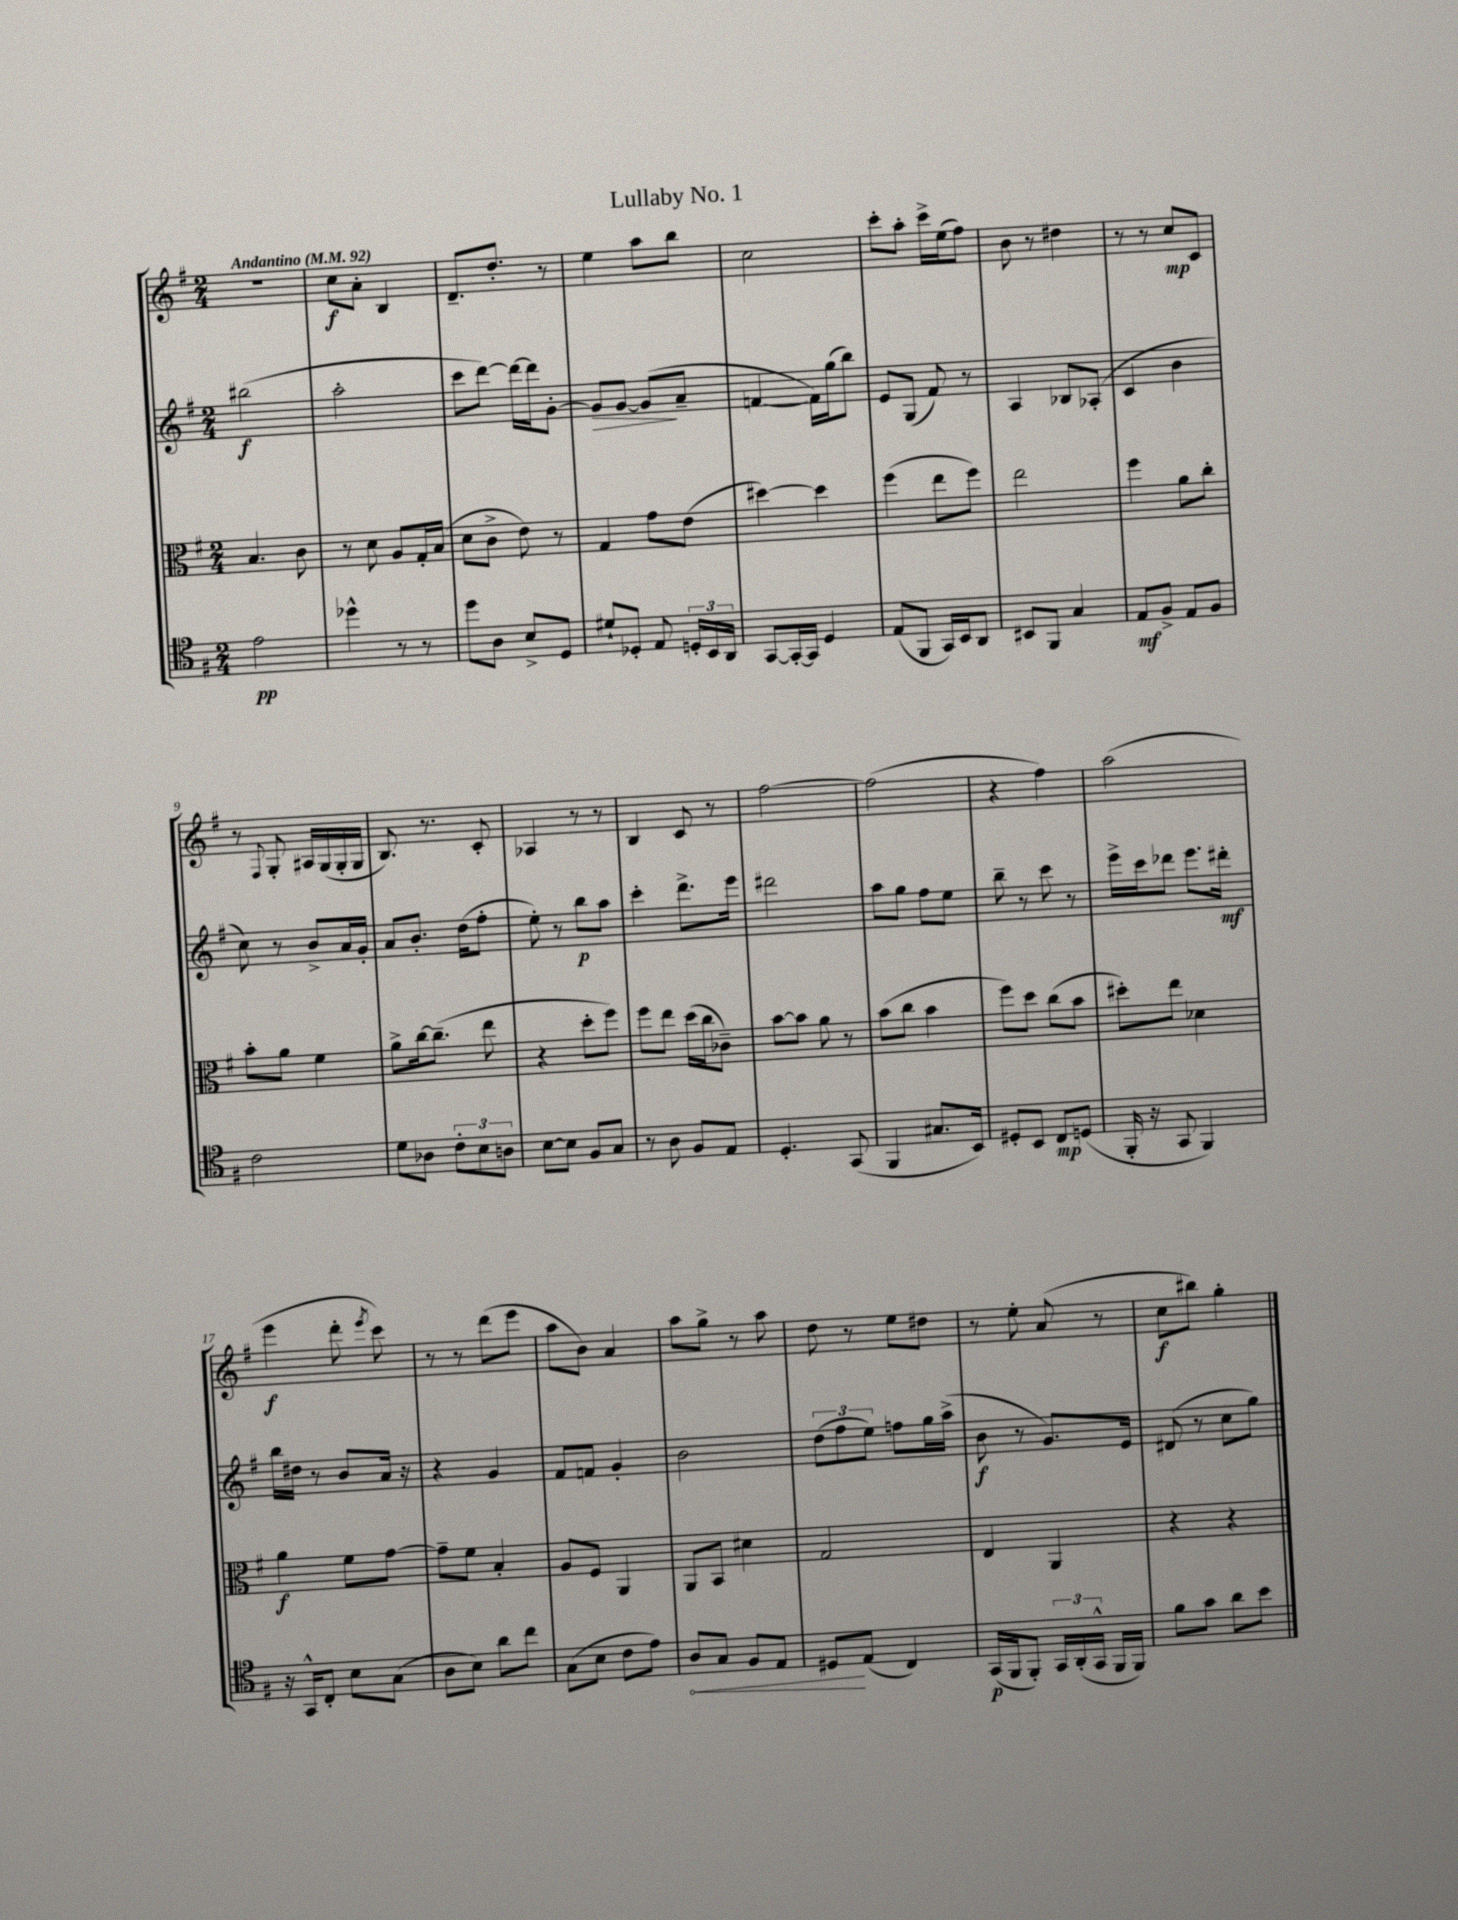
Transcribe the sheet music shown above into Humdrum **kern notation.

**kern	**dynam	**kern	**dynam	**kern	**dynam	**kern	**dynam
*part4	*part4	*part3	*part3	*part2	*part2	*part1	*part1
*staff4	*staff4	*staff3	*staff3	*staff2	*staff2	*staff1	*staff1
*clefC4	*	*clefC3	*	*clefG2	*	*clefG2	*
*k[f#]	*	*k[f#]	*	*k[f#]	*	*k[f#]	*
*M2/4	*	*M2/4	*	*M2/4	*	*M2/4	*
*MM92	*	*MM92	*	*MM92	*	*MM92	*
=1	=1	=1	=1	=1	=1	=1	=1
!	!	!	!	!	!	!LO:TX:a:B:t=Andantino	!
2e\	pp	4.B/	.	(2bb#X\	f	2r	.
.	.	8c\	.	.	.	.	.
=2	=2	=2	=2	=2	=2	=2	=2
4dd-X^^\	.	8r	.	2aa'\	.	8cc\L	f
.	.	8d\	.	.	.	8a'\J	.
8r	.	8A/L	.	.	.	4B/	.
8r	.	16G'/L	.	.	.	.	.
.	.	(16B/JJ	.	.	.	.	.
=3	=3	=3	=3	=3	=3	=3	=3
8dd\L	.	8d\L	.	8ccc\L	.	8.d~/L	.
8A\J	.	8c^\J	.	[8ddd\J)	.	.	.
.	.	.	.	.	.	8.dd'/J	.
8B^/L	.	8e\)	.	16ddd\LL_	.	.	.
.	.	.	.	16ddd\J]	.	.	.
8D/J	.	8r	.	[8g'\J	.	8r	.
=4	=4	=4	=4	=4	=4	=4	=4
!	!	!	!	!	!LO:HP:b	!	!
8d#X`/L	.	4G/	.	8g/L]	>	4ee\	.
8D-X'/J	.	.	.	[8g/J	.	.	.
8E/	.	8g\L	.	(8g/L]	.	8aa\L	.
24Dn'/LL	.	(8e\J	.	8a~/J	]	8bb\J	.
24BB/	.	.	.	.	.	.	.
24AA/JJ	.	.	.	.	.	.	.
=5	=5	=5	=5	=5	=5	=5	=5
[8GG/L	.	[4dd#X\)	.	[4fn/	.	2cc\	.
16GG'/L_	.	.	.	.	.	.	.
16GG/JJ]	.	.	.	.	.	.	.
4D/	.	4dd#\]	.	16f\LL])	.	.	.
.	.	.	.	(16gg\J	.	.	.
.	.	.	.	8bb\J)	.	.	.
=6	=6	=6	=6	=6	=6	=6	=6
(8E/L	.	(4ff#\	.	8e/L	.	8ccc'\L	.
8FF#/J	.	.	.	(8G/J	.	8aa'\J	.
16GG/LL)	.	8ee\L	.	8f#/)	.	16ccc^\LL	.
16BB/J	.	.	.	.	.	(16ee\J	.
8AA/J	.	8ff#\J)	.	8r	.	8ff#\J)	.
=7	=7	=7	=7	=7	=7	=7	=7
8BB#X/L	.	2ee\	.	4A/	.	8b\	.
8FF#/J	.	.	.	.	.	8r	.
4G/	.	.	.	8B-X/L	.	4dd#X\	.
.	.	.	.	(8A-X'/J	.	.	.
=8	=8	=8	=8	=8	=8	=8	=8
8E/L	mf	4ff#\	.	4c/	.	8r	.
8F#^/J	.	.	.	.	.	8r	.
8E/L	.	8a\L	.	4b\	.	8cc/L	mp
8F#/J	.	8cc'\J	.	.	.	8c/J	.
!!LO:LB:g=z
=9	=9	=9	=9	=9	=9	=9	=9
2c\	.	8b'\L	.	8cc\)	.	8r	.
.	.	.	.	.	.	8qqF#/	.
.	.	8a\J	.	8r	.	8G'/	.
.	.	4f#\	.	8b^/L	.	16A#X/LL	.
.	.	.	.	.	.	(16G/	.
.	.	.	.	16a/L	.	16G'/	.
.	.	.	.	16g'/JJ	.	16G/JJ	.
=10	=10	=10	=10	=10	=10	=10	=10
8d\L	.	8a^\L	.	8a/L	.	8.B/)	.
8A-X\J	.	[16cc\k	.	8.b'/J	.	.	.
.	.	(8.cc~\J]	.	.	.	8.r	.
12c'\L	.	.	.	.	.	.	.
.	.	.	.	(16dd\KL	.	.	.
12B\	.	.	.	.	.	.	.
.	.	8ee\	.	8ff#'\J	.	8c'/	.
12An\J	.	.	.	.	.	.	.
=11	=11	=11	=11	=11	=11	=11	=11
[8B\L	.	4r	.	8ee'\)	.	4A-X/	.
8B\J]	.	.	.	8r	.	.	.
8F#/L	.	8dd'\L	.	8bb\L	p	8r	.
8G/J	.	8ff#\J)	.	8aa\J	.	8r	.
=12	=12	=12	=12	=12	=12	=12	=12
8r	.	8ff#\L	.	4ccc'\	.	4B/	.
8A\	.	8ee\J	.	.	.	.	.
8F#/L	.	(16dd\LL	.	8.ddd^\L	.	8c/	.
.	.	16cc\J	.	.	.	.	.
8E/J	.	8c-X~\J)	.	.	.	8r	.
.	.	.	.	16eee\Jk	.	.	.
=13	=13	=13	=13	=13	=13	=13	=13
4.D'/	.	[8b\L	.	2ddd#X\	.	[2ff#\	.
.	.	8b\J]	.	.	.	.	.
.	.	8a\	.	.	.	.	.
(8GG/	.	8r	.	.	.	.	.
=14	=14	=14	=14	=14	=14	=14	=14
4FF#/	.	(8b\L	.	8aa\L	.	(2ff#\]	.
.	.	8cc\J	.	8gg\J	.	.	.
8.G#X/L	.	4b\	.	8ff#\L	.	.	.
.	.	.	.	8ee\J	.	.	.
16BB/Jk)	.	.	.	.	.	.	.
=15	=15	=15	=15	=15	=15	=15	=15
8D#X'/L	.	8ff#\L)	.	8bb~\	.	4r	.
8BB/J	.	8dd\J	.	8r	.	.	.
8C/L	mp	(8cc\L	.	8ccc\	.	4ff#\)	.
(8Dn/J	.	8b\J	.	8r	.	.	.
=16	=16	=16	=16	=16	=16	=16	=16
16FF#'/	.	8dd#X'\L)	.	16eee^\LL	.	(2aa\	.
16r	.	.	.	16ccc\J	.	.	.
8GG/	.	8ee\J	.	8ddd-X\J	.	.	.
4FF#/)	.	4d-X\	.	8.eee\L	.	.	.
.	.	.	.	16ddd#X'\Jk	mf	.	.
!!LO:LB:g=z
=17	=17	=17	=17	=17	=17	=17	=17
16r	.	4a\	f	16bb\LL	.	4eee\	f
16GG^^/KL	.	.	.	16dd#X\JJ	.	.	.
8C'/J	.	.	.	8r	.	.	.
8B\L	.	8f#\L	.	8b/L	.	8ddd'\	.
.	.	.	.	.	.	8qeee/	.
(8G\J	.	[8g\J	.	16a/Jk	.	8ccc\)	.
.	.	.	.	16r	.	.	.
=18	=18	=18	=18	=18	=18	=18	=18
8A\L	.	8g~\L]	.	4r	.	8r	.
8B\J)	.	8f#\J	.	.	.	8r	.
8a\L	.	4B'/	.	4g/	.	(8ddd\L	.
8cc\J	.	.	.	.	.	8eee\J	.
=19	=19	=19	=19	=19	=19	=19	=19
(8G\L	.	8A/L	.	8f#/L	.	8aa\L	.
8B\J	.	8F#/J	.	8fn/J	.	8b\J)	.
8c\L	.	4AA/	.	4g'/	.	4a/	.
8e\J)	.	.	.	.	.	.	.
=20	=20	=20	=20	=20	=20	=20	=20
!	!LO:HP:b	!	!	!	!	!	!
8A/L	<	8AA/L	.	2b\	.	8aa\L	.
8G/J	.	8BB/J	.	.	.	8gg^\J	.
8F#/L	.	4d#X\	.	.	.	8r	.
8E/J	.	.	.	.	.	8aa\	.
=21	=21	=21	=21	=21	=21	=21	=21
8D#X/L	.	2G/	.	(12dd\L	.	8dd\	.
.	.	.	.	12ff#\	.	.	.
(8E/J	[	.	.	.	.	8r	.
.	.	.	.	12ee\J)	.	.	.
4C/)	.	.	.	8ffn\L	.	8ee\L	.
.	.	.	.	16gg\L	.	8dd#X\J	.
.	.	.	.	(16aa^\JJ	.	.	.
=22	=22	=22	=22	=22	=22	=22	=22
(16GG/LL	p	4E/	.	8b\	f	8r	.
16FF#/J	.	.	.	.	.	.	.
8FF#'/J)	.	.	.	8r	.	8ee'\	.
24GG/LL	.	4AA/	.	8.g/L)	.	(8a/	.
(24AA'/	.	.	.	.	.	.	.
24GG^^/JJ	.	.	.	.	.	.	.
16FF#/LL	.	.	.	.	.	8r	.
16FF#/JJ)	.	.	.	16e/Jk	.	.	.
=23	=23	=23	=23	=23	=23	=23	=23
8f#\L	.	4r	.	(8d#X/	.	8cc\L	f
8g\J	.	.	.	8r	.	8bb#X\J)	.
8a\L	.	4r	.	8cc\L	.	4gg'\	.
8b\J	.	.	.	8gg\J)	.	.	.
==	==	==	==	==	==	==	==
*-	*-	*-	*-	*-	*-	*-	*-
